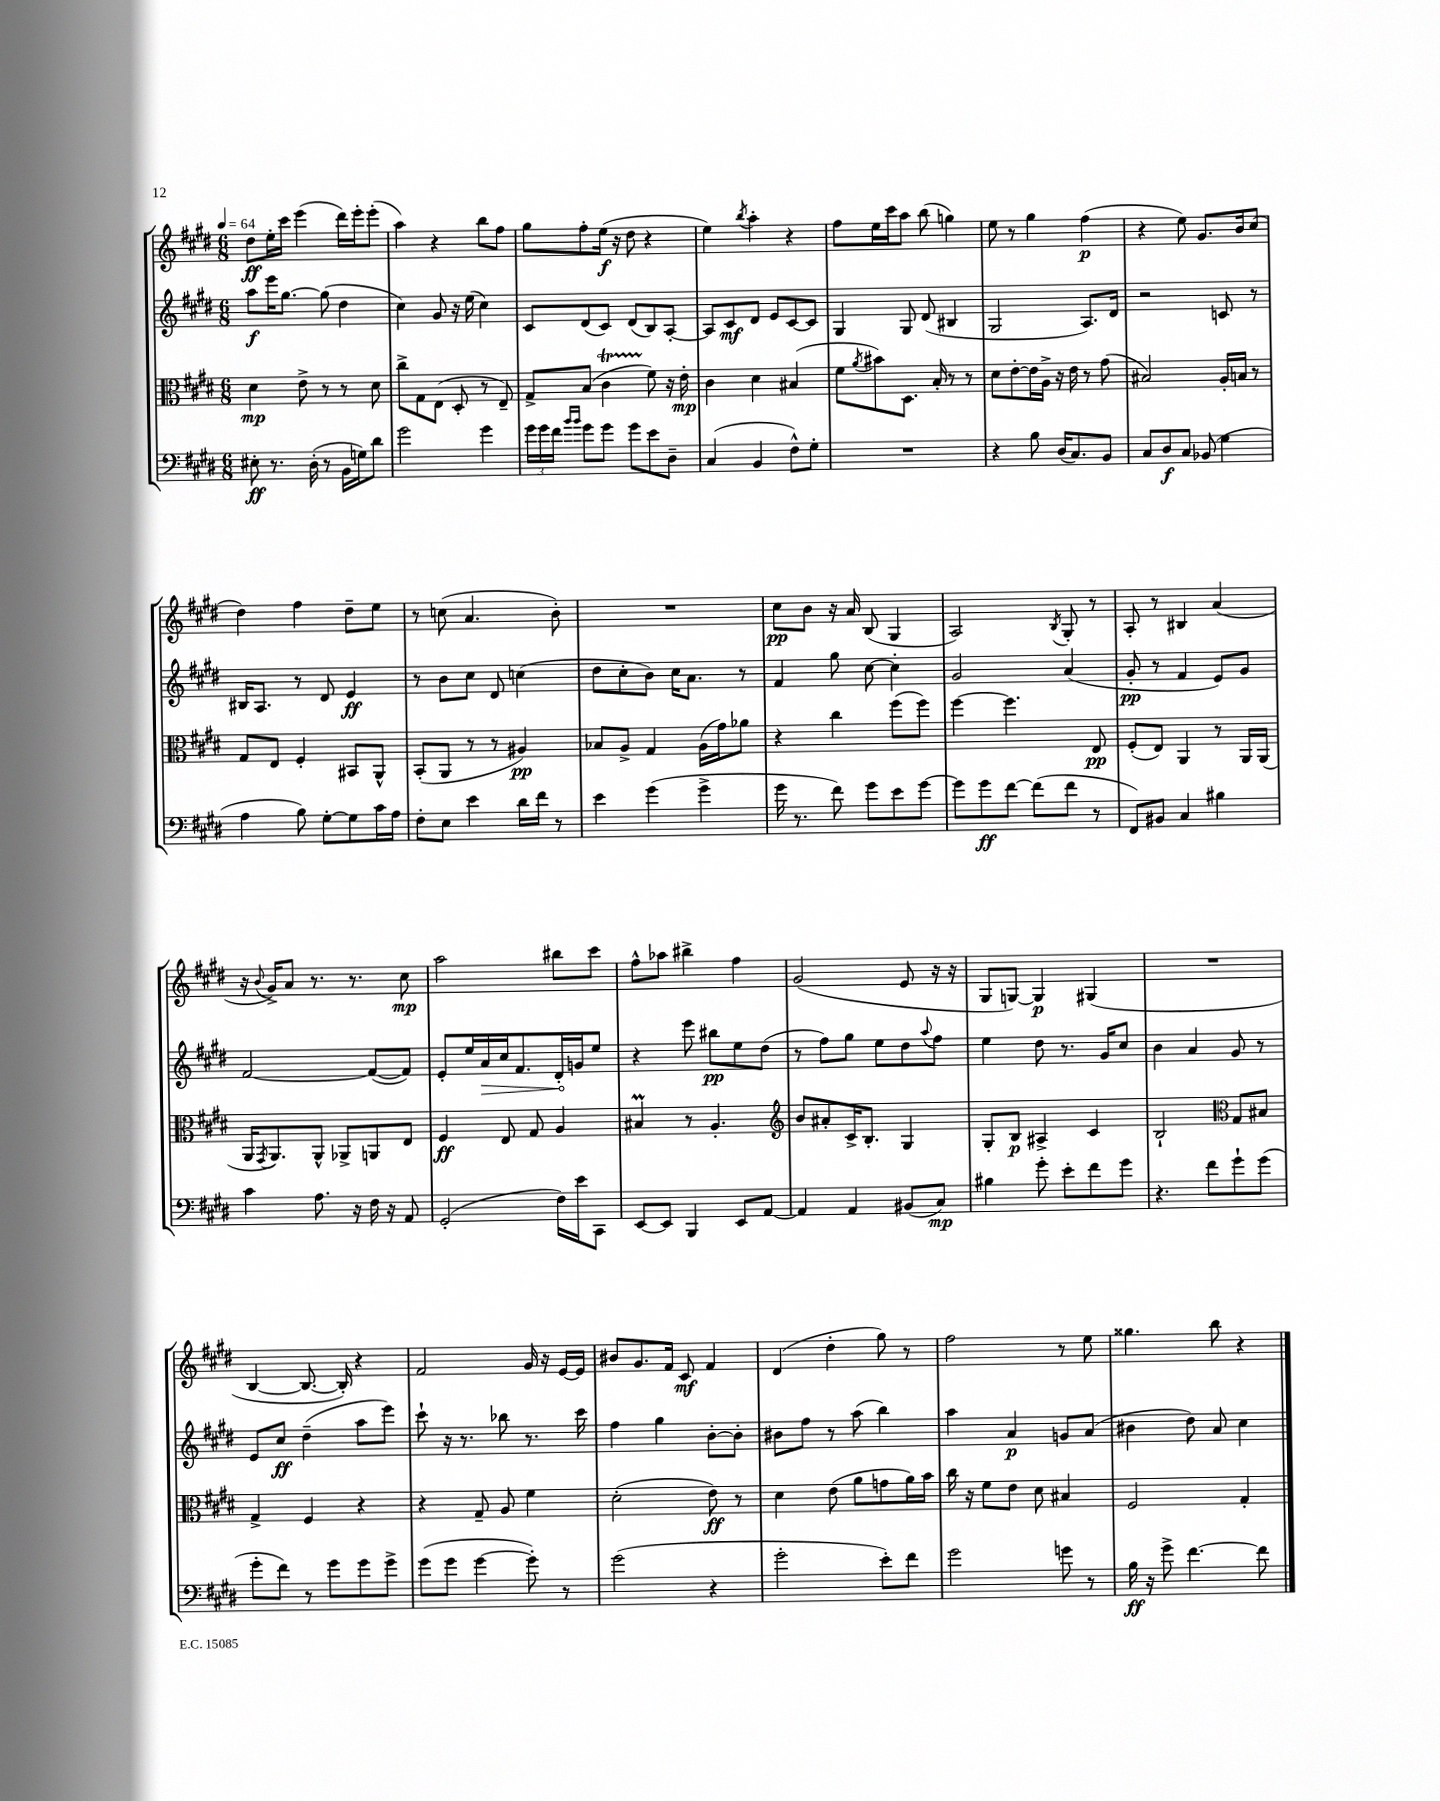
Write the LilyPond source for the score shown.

<<
\new StaffGroup <<
\new Staff = "s0" {
    \clef treble \key e \major \numericTimeSignature \time 6/8 \tempo 4 = 64
    dis''8\ff e''16-. cis'''16 e'''4( dis'''16) e'''16-. e'''8-.( |
    a''4) r4 b''8 fis''8 |
    gis''8 fis''8-. e''16\f( r16 dis''8 r4 |
    e''4) \acciaccatura { b''8 } a''4-. r4 |
    fis''8 e''16 cis'''16 a''8 b''8( g''4) |
    e''8 r8 gis''4 fis''4\p( |
    r4 e''8) gis'8. b'16 cis''8( |
    dis''4) fis''4 dis''8-- e''8 |
    r8 c''8( a'4. b'8-.) |
    R2. |
    cis''8\pp b'8 r16 a'16 b8( gis4 |
    a2) \acciaccatura { b8 } gis8-. r8 |
    a8-. r8 bis4 a'4( |
    r16 \appoggiatura { b'8 } gis'16->) a'8 r8. r8. cis''8\mp |
    a''2 bis''8 cis'''8 |
    fis''8-^ aes''8 bis''4-> fis''4 |
    gis'2( e'8 r16 r16 |
    gis8 g8~) g4\p gis4( |
    R2. |
    b4~ b8.~ b16-.) r4 |
    fis'2 gis'16 r16 e'16~ e'16 |
    bis'8 gis'8. fis'16 cis'8\mf fis'4 |
    dis'4( dis''4-. gis''8) r8 |
    fis''2 r8 e''8 |
    gisis''4. b''8 r4 \bar "|." |
}
\new Staff = "s1" {
    \clef treble \key e \major \numericTimeSignature \time 6/8
    a''8\f e'''16 gis''8.~ gis''8( dis''4 |
    cis''4) gis'8 r16 e''16( cis''4) |
    cis'8 dis'8( cis'8) dis'8( b8) a8~-. |
    a8 cis'8\mf dis'8 e'8 cis'8~ cis'8 |
    gis4 gis8 dis'8( bis4 |
    gis2 a8.) dis'16 |
    r2 c'8 r8 |
    bis16 a8. r8 dis'8 e'4\ff |
    r8 b'8 cis''8 dis'8 c''4( |
    dis''8 cis''8-. b'8) cis''16 a'8. r8 |
    fis'4 gis''8 cis''8~ cis''4-. |
    gis'2 a'4( |
    gis'8-.\pp r8 fis'4 e'8) gis'8 |
    fis'2~ fis'8~( fis'8) |
    e'8-. e''16 \once \override Hairpin.circled-tip = ##t a'16\> cis''16 fis'8. dis'16-.\! g'16 e''8 |
    r4 e'''8 bis''8\pp e''8 dis''8( |
    r8 fis''8) gis''8 e''8 dis''8 \appoggiatura { a''8 } fis''8 |
    e''4 dis''8 r8. gis'16 cis''8 |
    b'4 a'4 gis'8 r8 |
    e'8 cis''8\ff dis''4--( a''8 e'''8) |
    cis'''8-! r16 r8. bes''8 r8. cis'''16 |
    fis''4 gis''4 b'8~-. b'8-. |
    bis'8 fis''8 r8 a''8( b''4) |
    a''4 a'4\p g'8 a'8( |
    bis'4 dis''8) a'8 cis''4 \bar "|." |
}
\new Staff = "s2" {
    \clef alto \key e \major \numericTimeSignature \time 6/8
    dis'4\mp e'8-> r8 r8 dis'8 |
    cis''8-> gis8 e8( dis8-. r8 e8--) |
    gis8-> b8( cis'4\startTrillSpan fis'8\stopTrillSpan) r16 e'16-.\mp |
    cis'4 dis'4 bis4( |
    fis'8 \acciaccatura { a'8 } bis'8) dis8. b16-. r8 r8 |
    dis'8 e'8~-. e'16 a16-> r16 e'16 r8 gis'8( |
    bis2) a16-. b16 r8 |
    gis8 e8 fis4-. bis,8 a,8-^ |
    b,8-.( a,8 r8 r8 ais4\pp) |
    bes8 a8-> gis4 a16( gis'16) aes'8 |
    r4 cis''4 fis''8( fis''8) |
    fis''4~ fis''4. e8\pp |
    fis8-.( e8) a,4 r8 a,16 a,16( |
    a,16 \acciaccatura { gis,8 } a,8.) a,8-^ aes,8-> a,8 e8 |
    fis4\ff e8 gis8 a4 |
    bis4\prall r8 a4.-. |
    \clef treble b'8 ais'8-. cis'16-> b8.-. gis4 |
    gis8-. b8\p ais4-> cis'4 |
    b2-! \clef alto gis8 bis8 |
    gis4-> fis4 r4 |
    r4 gis8-- a8 fis'4 |
    dis'2-.( e'8\ff) r8 |
    dis'4 e'8( a'8 g'8 a'16) b'16 |
    cis''16 r16 fis'8 e'8 dis'8 bis4 |
    fis2 gis4-. \bar "|." |
}
\new Staff = "s3" {
    \clef bass \key e \major \numericTimeSignature \time 6/8
    eis8-.\ff r8. dis16-.( r8 b,16 g16) dis'8 |
    gis'2 gis'4 |
    \tuplet 3/2 { gis'16 gis'16 fis'16 } \grace { b'16 b'16 } gis'8 gis'8 gis'8 e'8 dis8-- |
    cis4( b,4 fis8-^) gis8-. |
    R2. |
    r4 b8 dis16( cis8.) b,8 |
    cis8 dis8\f cis8 bes,8( gis4 |
    a4 b8) gis8~-. gis8 cis'16 a16 |
    fis8-. e8 e'4 dis'16 fis'16 r8 |
    e'4 gis'4( gis'4-> |
    gis'16 r8. fis'8) gis'8 e'8 gis'8~ |
    gis'8 gis'8\ff fis'8~ fis'8( fis'8 r8 |
    fis,8) bis,8 cis4 bis4 |
    cis'4 a8. r16 fis16 r16 a,8 |
    gis,2-.( fis16) e'16 cis,8 |
    e,8~ e,8 b,,4 e,8 a,8~ |
    a,4 a,4 bis,8( cis8\mp) |
    bis4 gis'8-. e'8-. fis'8 gis'8 |
    r4. fis'8 gis'8-! gis'8( |
    gis'8-. fis'8) r8 gis'8 gis'8 gis'8-> |
    gis'8( gis'8 gis'4~ gis'8-.) r8 |
    gis'2( r4 |
    gis'2-. e'8-.) fis'8 |
    gis'2 g'8 r8 |
    b16\ff r16 gis'8-> fis'4.~ fis'8 \bar "|." |
}
>>
>>
\layout { \context { \Score \remove "Bar_number_engraver" } }
